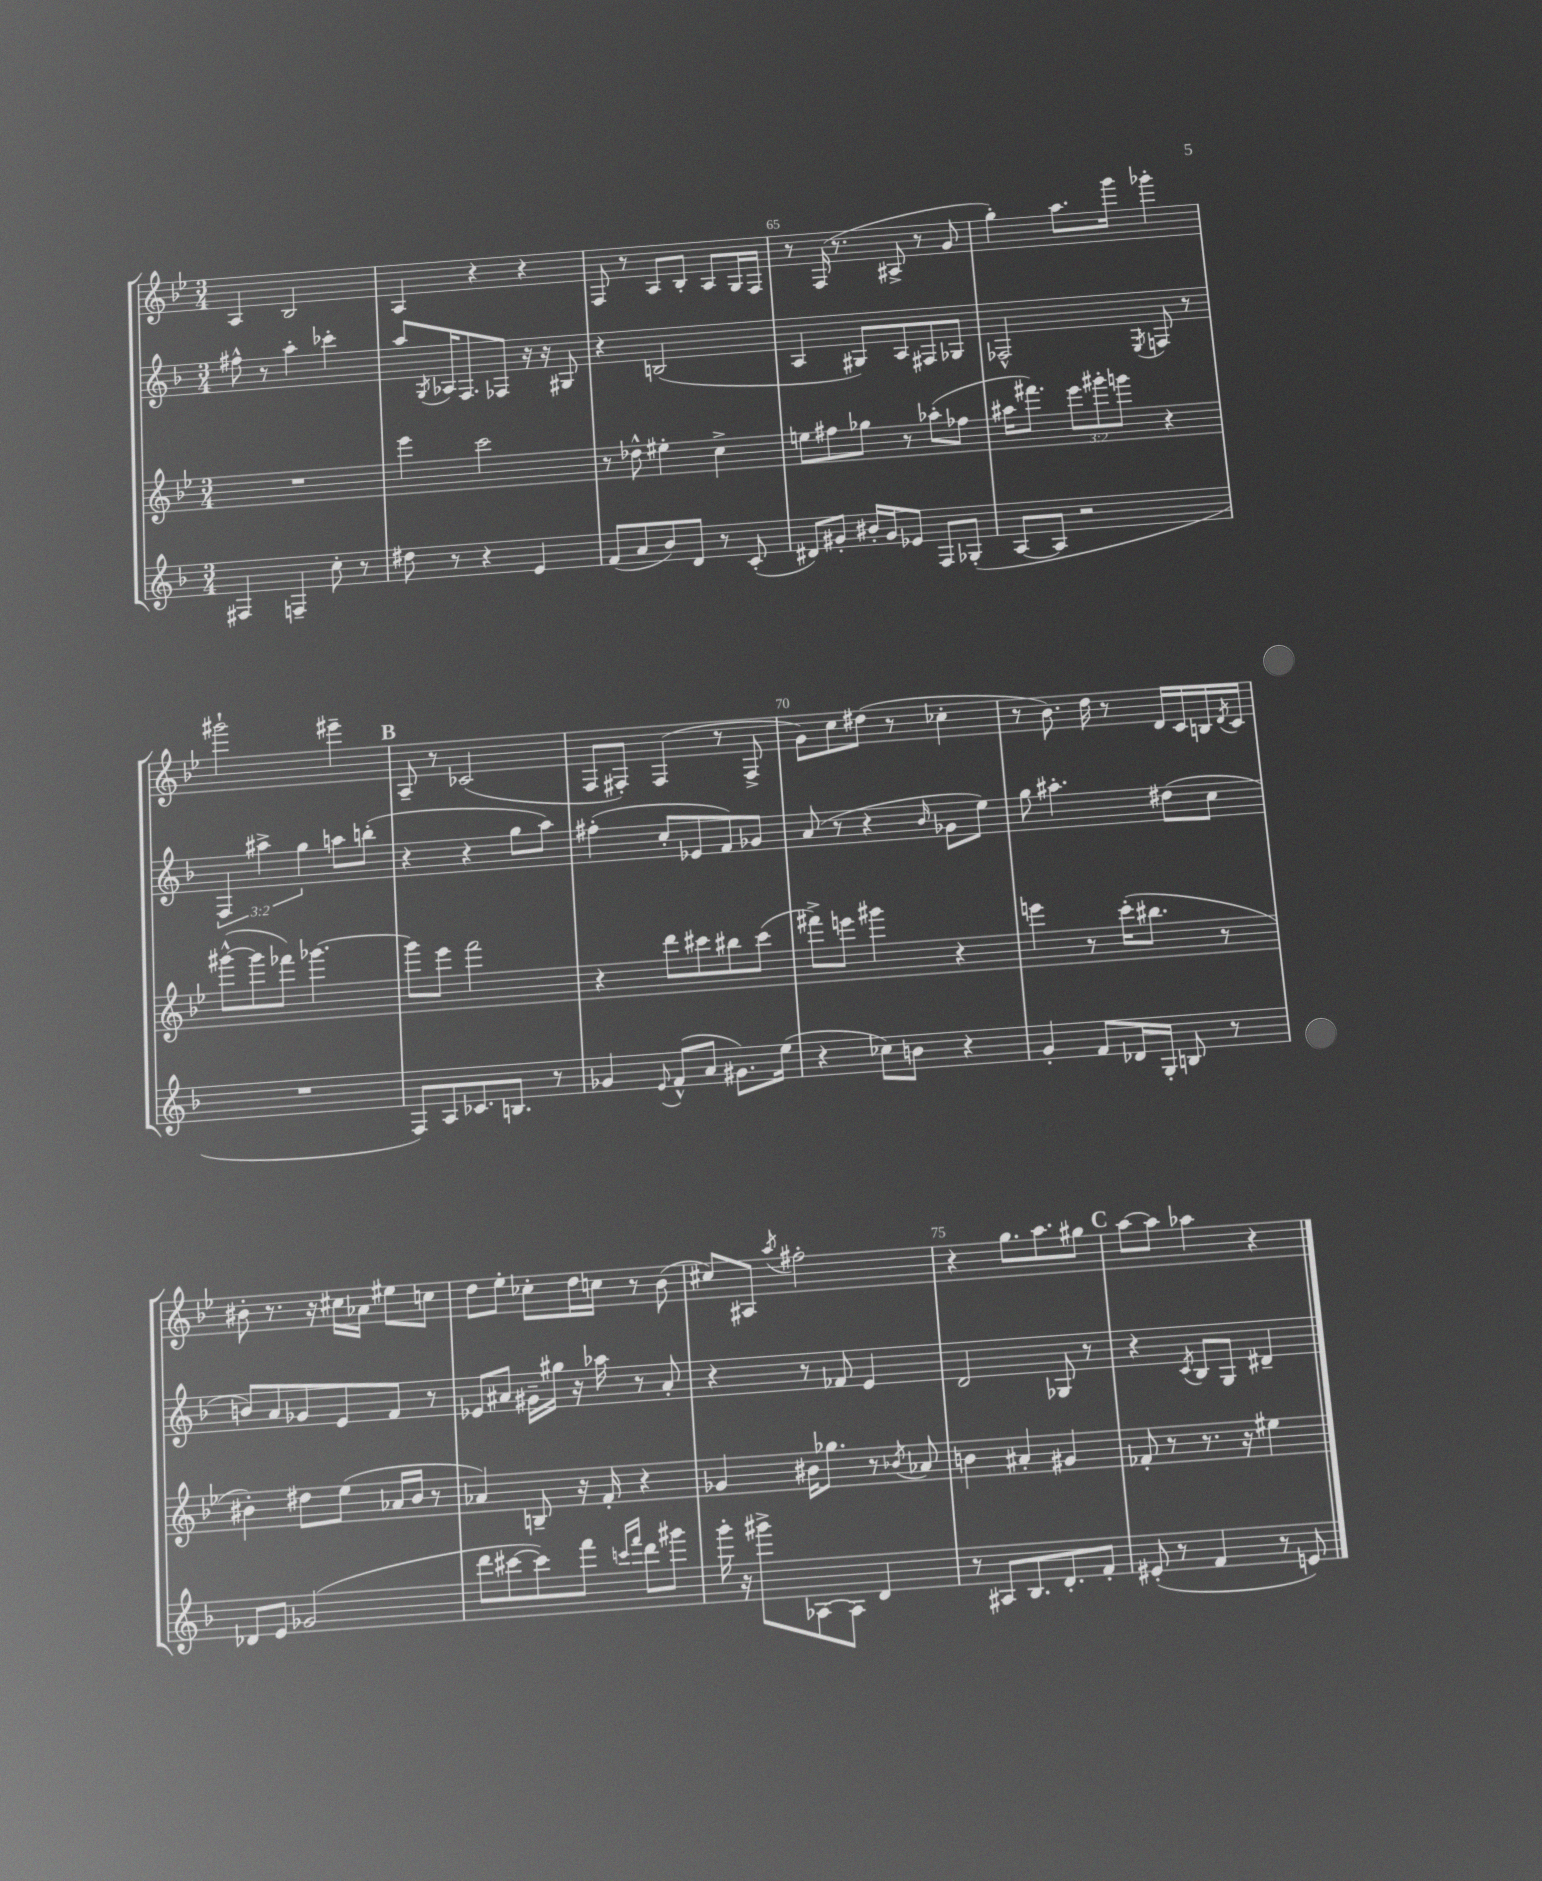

**kern	**kern	**kern	**kern
*staff4	*staff3	*staff2	*staff1
*clefG2	*clefG2	*clefG2	*clefG2
*k[b-]	*k[b-e-]	*k[b-]	*k[b-e-]
*M3/4	*M3/4	*M3/4	*M3/4
4F#/	2.r	8ff#^^\	4A/
.	.	8r	.
4F~/	.	4aa'\	2B-/
8cc'\	.	4ccc-'\	.
8r	.	.	.
=	=	=	=
8dd#\	4eee-\	8aa/L	4A/
.	.	8qG/	.
8r	.	16A-/K	.
.	.	8.F/	.
4r	2ccc\	.	4r
.	.	8F-/J	.
4e/	.	16r	4r
.	.	16r	.
.	.	8G#/	.
=	=	=	=
(8f/L	8r	4r	8F/
8a/	8dd-^^\	.	8r
8b-/)	4ee#'\	(2B/	8A/L
8d/J	.	.	8B-'/J
8r	4cc^\	.	8A/L
(8c'/	.	.	16G/L
.	.	.	16F/JJ
=	=	=	=
8d#/L)	8ee\L	4A/	8r
8g#'/J	8ff#\	.	(16F/
.	.	.	8.r
16b#'/LL	8gg-\J	8G#/L)	.
16g#/J	.	.	.
8e-/J	8r	8A/	8A#^/
8F/L	(8aa-'\L	8F#/	8r
(8G-'/J	8ff-\J	8G-/J	8g/
=	=	=	=
[8A/L	16aa#\LK	2F-^^/	4gg'\)
.	8.fff#\J)	.	.
8A/]J	.	.	.
2r	12eee-\L	.	8.aa\L
.	12ggg#'\	.	.
.	12ggg\J	.	.
.	.	.	16ggg\Jk
.	.	8qE/	.
.	4r	8F/	4ggg-'\
.	.	8r	.
=	=	=	=
2.r	([8ggg#^^\L	6F/	2ggg#`\
.	8ggg#\]	.	.
.	.	6aa#^\	.
.	8fff-\J)	.	.
.	.	6gg\	.
.	[4.ggg-\	.	.
.	.	8aa\L	4eee#~\
.	.	(8bb'\J	.
=	=	=	=
8F/L)	8ggg-\]L	4r	8A~/
8A/	8eee-\J	.	8r
8.c-/	2fff\	4r	(2c-/
8.B/J	.	.	.
.	.	8gg\L	.
8r	.	8aa\J)	.
=	=	=	=
4g-/	4r	(4ff#'\	8F/L
.	.	.	8F#'/J)
8qqe/	.	.	.
(8f^^/L	8ddd\L	8cc'/L	(4F#/
8a/J	8ccc#\	8e-/	.
8.g#\L)	8bb#\	8f/)	8r
.	(8ccc#\J	8g-/J	8F#^/
(16ee\Jk	.	.	.
=	=	=	=
4r	8fff#^\L)	(8a/	8g\L)
.	8eee\J	8r	8cc\
8cc-\L)	4ggg#\	4r	(8dd#\J
8b\J	.	.	8r
.	.	16qqb-/	.
4r	4r	8g-\L	4cc-'\
.	.	8ee\J)	.
=	=	=	=
4g'/	4eee\	8gg\	8r
.	.	4.aa#'\	8.b-\)
8f/L	8r	.	.
.	.	.	16dd\
16d-/L	(16ccc'\LK	.	8r
16G'/JJ	8.bb#\J	.	.
8B/	.	(8dd#\L	16d/LL
.	.	.	16c/
8r	8r	8cc\J	16B/
.	.	.	8qd/
.	.	.	16c/JJ
=	=	=	=
8d-/L	4b#'\)	8b/L)	8b#'\
8e/J	.	8a/	8.r
(2g-/	8dd#\L	8g-/	.
.	.	.	16r
.	(8ee-\J	8e/	16cc#\LL
.	.	.	16a-\JJ
.	16a-/LL	8f/J	8ee#\L
.	16b#/JJ	.	.
.	8r	8r	8cc\J
=	=	=	=
8ddd\L	4a-/)	8e-/L	8dd\L
[8ccc#\	.	8a#/J	8ee-'\J
8ccc#\])	8B~/	16g#~\LL	8cc-'\L
.	.	16gg#\JJ	.
8fff\J	16r	16r	16dd\L
.	16f'/	16aa-\	16cc\JJ
16qqccc/LL	.	.	.
16qqfff/JJ	.	.	.
8ddd\L	4r	8r	8r
8ggg#\J	.	8a#'/	(8b-\
=	=	=	=
16ggg'\	4g-/	4r	8cc#/L)
16r	.	.	.
8ggg#^\L	.	.	8A#/J
.	.	.	8qaa/
[8A-\	16b#\LK	8r	2ff#'\
.	8.gg-\J	.	.
8A-\]J	.	8f-/	.
4d/	8r	4e/	.
.	8qb-/	.	.
.	8a-/	.	.
=	=	=	=
8r	4b\	2d/	4r
8A#/L	.	.	.
8.B-/	4a#'/	.	8.gg\L
8.d'/	.	.	8.aa\
.	4g#/	8G-/	.
8f'/J	.	8r	8gg#\J
=	=	=	=
(8e#'/	8f-'/	4r	[8aa\L
8r	8r	.	8aa\]J
.	.	8qc/	.
4f/	8.r	8B-/L	4aa-\
.	.	8G/J	.
.	16r	.	.
8r	4ee#\	4d#~/	4r
8e/)	.	.	.
==	==	==	==
*-	*-	*-	*-
